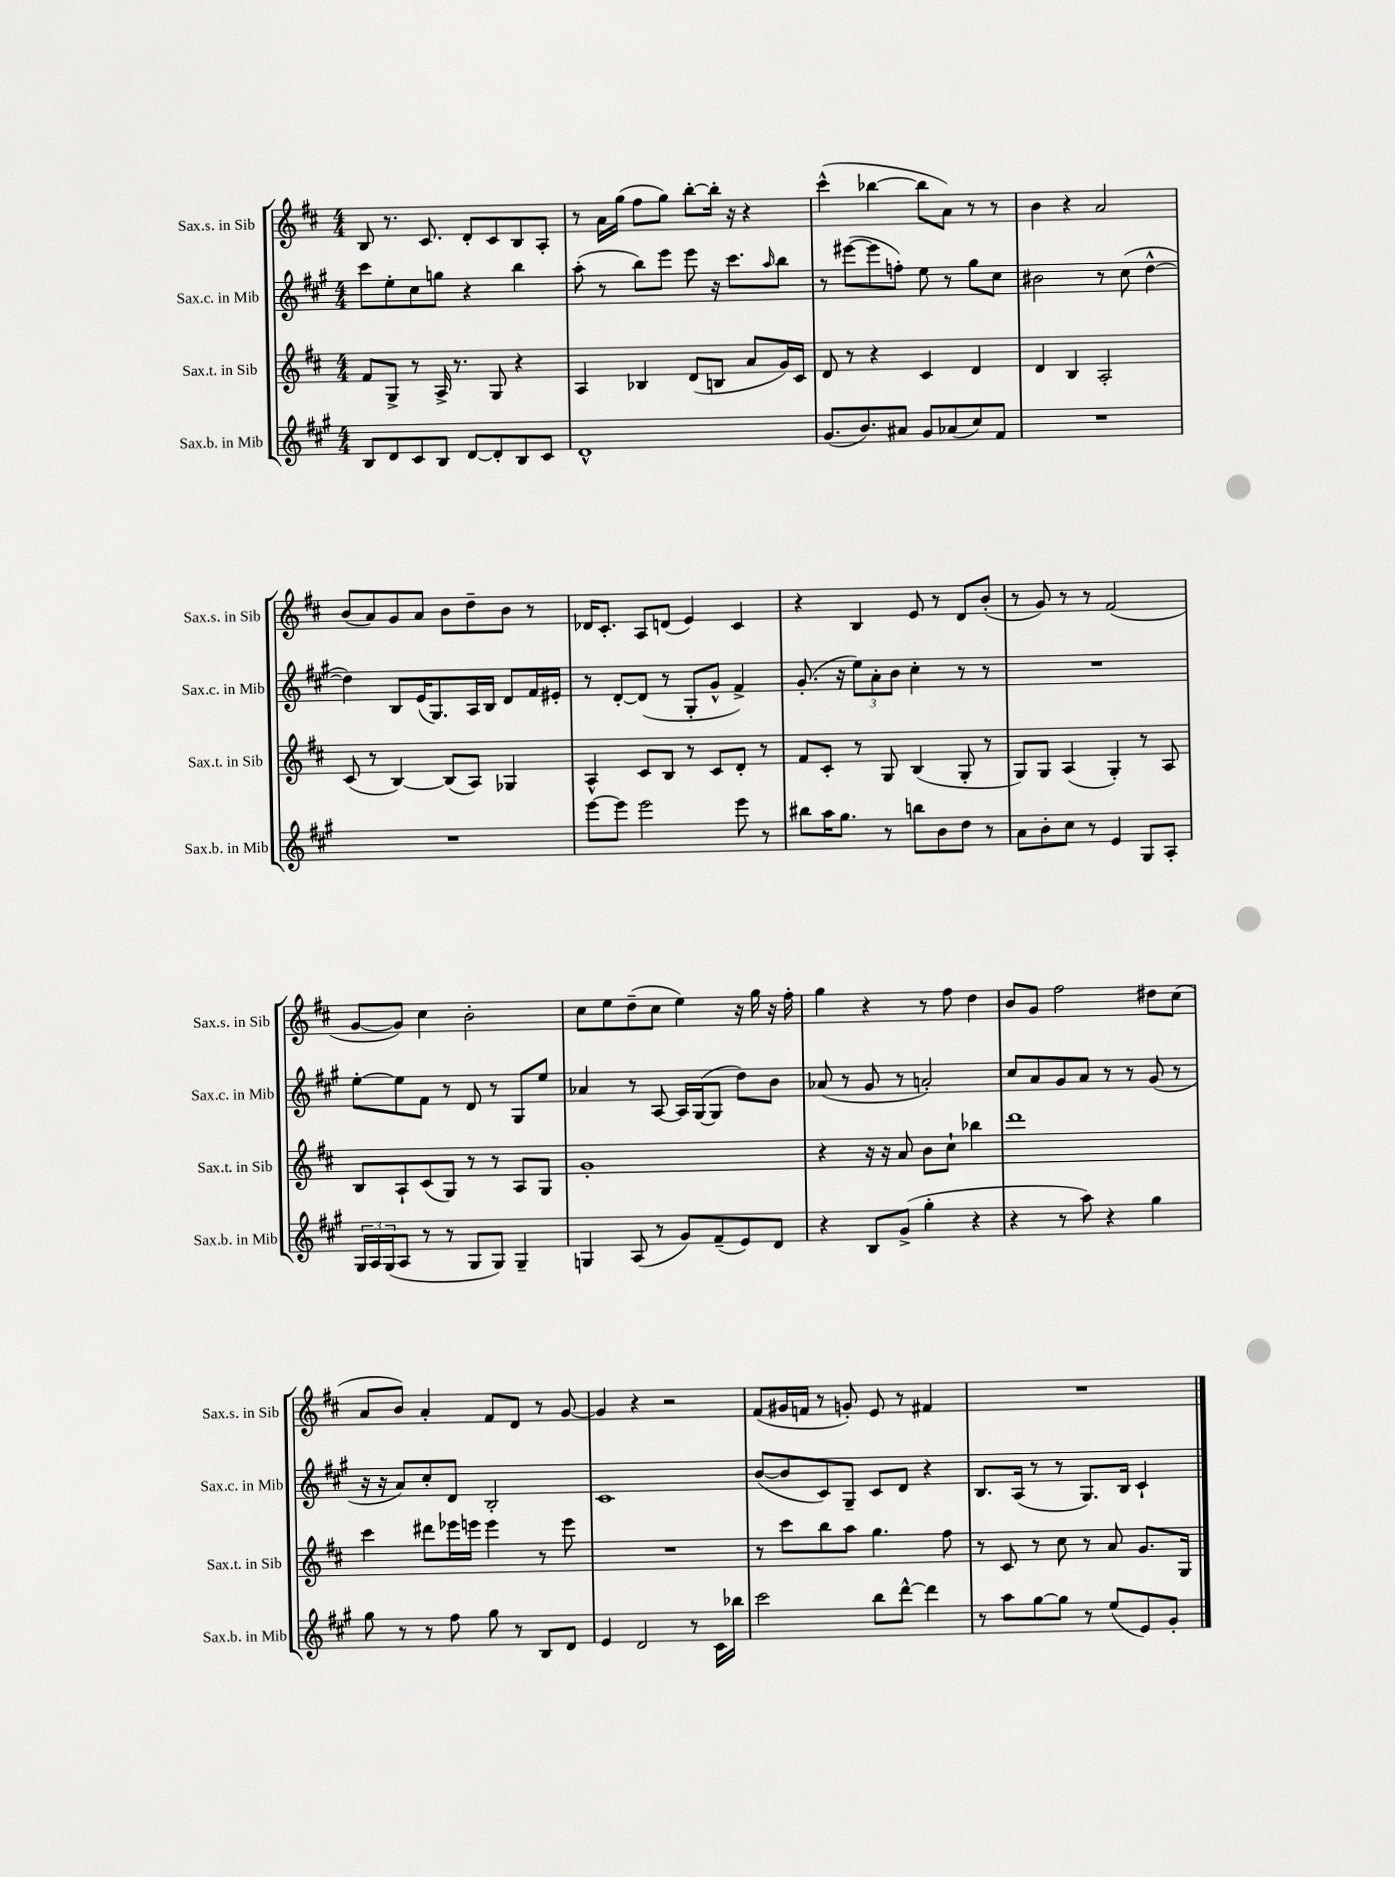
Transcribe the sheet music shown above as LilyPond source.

<<
\new StaffGroup <<
\new Staff = "s0" \with { instrumentName = "Sax.s. in Sib" shortInstrumentName = "Sax.s. in Sib" } {
    \clef treble \key d \major \numericTimeSignature \time 4/4
    b8 r8. cis'8. d'8-. cis'8 b8 a8-. |
    r8 a'16 g''16( fis''8 g''8) b''8~-. b''16-. r16 r4 |
    cis'''4-^( bes''4~ bes''8 a'8) r8 r8 |
    b'4 r4 a'2 |
    b'8( a'8) g'8 a'8 b'8 d''8-- b'8 r8 |
    des'16 cis'8.-. a8 d'8( e'4) cis'4 |
    r4 b4 e'8 r8 d'8 b'8-.( |
    r8 g'8) r8 r8 fis'2( |
    g'8~ g'8) cis''4 b'2-. |
    cis''8 e''8 d''8--( cis''8 e''4) r16 g''16 r16 fis''16-. |
    g''4 r4 r8 fis''8 d''4 |
    b'8 g'8 fis''2 dis''8 cis''8( |
    a'8 b'8) a'4-. fis'8 d'8 r8 g'8~ |
    g'4 r4 r2 |
    fis'8( gis'16 f'16 r8 g'8-.) e'8 r8 fis'4 |
    R1 \bar "|." |
}
\new Staff = "s1" \with { instrumentName = "Sax.c. in Mib" shortInstrumentName = "Sax.c. in Mib" } {
    \clef treble \key a \major \numericTimeSignature \time 4/4
    cis'''8 e''8-. cis''8 g''8 r4 b''4 |
    a''8-.( r8 b''8) e'''8 e'''8 r16 cis'''8. \grace { a''16 } b''8 |
    r8 eis'''8~( eis'''8 f''8-.) e''8 r8 gis''8 cis''8 |
    bis'2 r8 cis''8( d''4~-^ |
    d''4) b8 e'16( gis8.) a16 b16 d'8 fis'16 eis'16-. |
    r8 d'8~-. d'8( r8 gis8-. gis'8-^ fis'4->) |
    gis'8.-.( r16 \tuplet 3/2 { e''8) a'8-. b'8 } cis''4-. r8 r8 |
    R1 |
    e''8~-. e''8 fis'8 r8 d'8 r8 gis8 e''8 |
    aes'4 r8 a8~ a16 gis16~( gis8 d''8) b'8 |
    aes'8( r8 gis'8 r8 a'2-.) |
    cis''8 a'8 gis'8 a'8 r8 r8 gis'8( r8 |
    r16 r16 a'8) cis''8-. d'8 b2-. |
    cis'1 |
    b'8~( b'8 cis'8) gis8-- cis'8 d'8 r4 |
    b8. a16( r8 r8 gis8.) b16 cis'4-! \bar "|." |
}
\new Staff = "s2" \with { instrumentName = "Sax.t. in Sib" shortInstrumentName = "Sax.t. in Sib" } {
    \clef treble \key d \major \numericTimeSignature \time 4/4
    fis'8 g8-> r8 a16-> r8. g8 r4 |
    a4 bes4 d'8( b8 a'8 g'16) cis'16 |
    d'8 r8 r4 cis'4 d'4 |
    d'4 b4 a2-. |
    cis'8( r8 b4~) b8( a8) ges4 |
    a4-^ cis'8 b8 r8 cis'8 d'8-. r8 |
    fis'8 cis'8-. r8 g8 b4( g8-. r8 |
    g8) g8 a4( g4-.) r8 a8 |
    b8 a8-! cis'8( g8) r8 r8 a8 g8 |
    g'1-. |
    r4 r16 r16 a'8 b'8 cis''8-! bes''4 |
    d'''1 |
    cis'''4 dis'''8 ees'''16 e'''16 e'''4 r8 e'''8 |
    R1 |
    r8 cis'''8 b''8 a''8 g''4. fis''8 |
    r8 cis'8 r8 cis''8 r8 a'8 g'8. g16 \bar "|." |
}
\new Staff = "s3" \with { instrumentName = "Sax.b. in Mib" shortInstrumentName = "Sax.b. in Mib" } {
    \clef treble \key a \major \numericTimeSignature \time 4/4
    b8 d'8 cis'8 b8 d'8~ d'8-. b8 cis'8 |
    d'1-^ |
    gis'8.( b'8.) ais'8 gis'8 aes'8( cis''8) fis'8 |
    R1 |
    R1 |
    e'''8~ e'''8 e'''2 e'''8 r8 |
    bis''8 a''16 gis''8. r8 b''8 b'8 d''8 r8 |
    a'8 b'8-. cis''8 r8 e'4 gis8 a8-. |
    \tuplet 3/2 { gis16 a16 gis16( } a8 r8 r8 gis8 gis8) gis4-- |
    g4 a8( r8 gis'8) fis'8--( e'8) d'8 |
    r4 b8 gis'8->( gis''4-. r4 |
    r4 r8 a''8) r4 gis''4 |
    gis''8 r8 r8 fis''8 gis''8 r8 b8 d'8 |
    e'4 d'2 r8 cis'16 bes''16 |
    cis'''2 b''8 d'''8~-^ d'''4 |
    r8 a''8 gis''8~ gis''8 r8 e''8( e'8) gis'8-. \bar "|." |
}
>>
>>
\layout { \context { \Score \remove "Bar_number_engraver" } }
